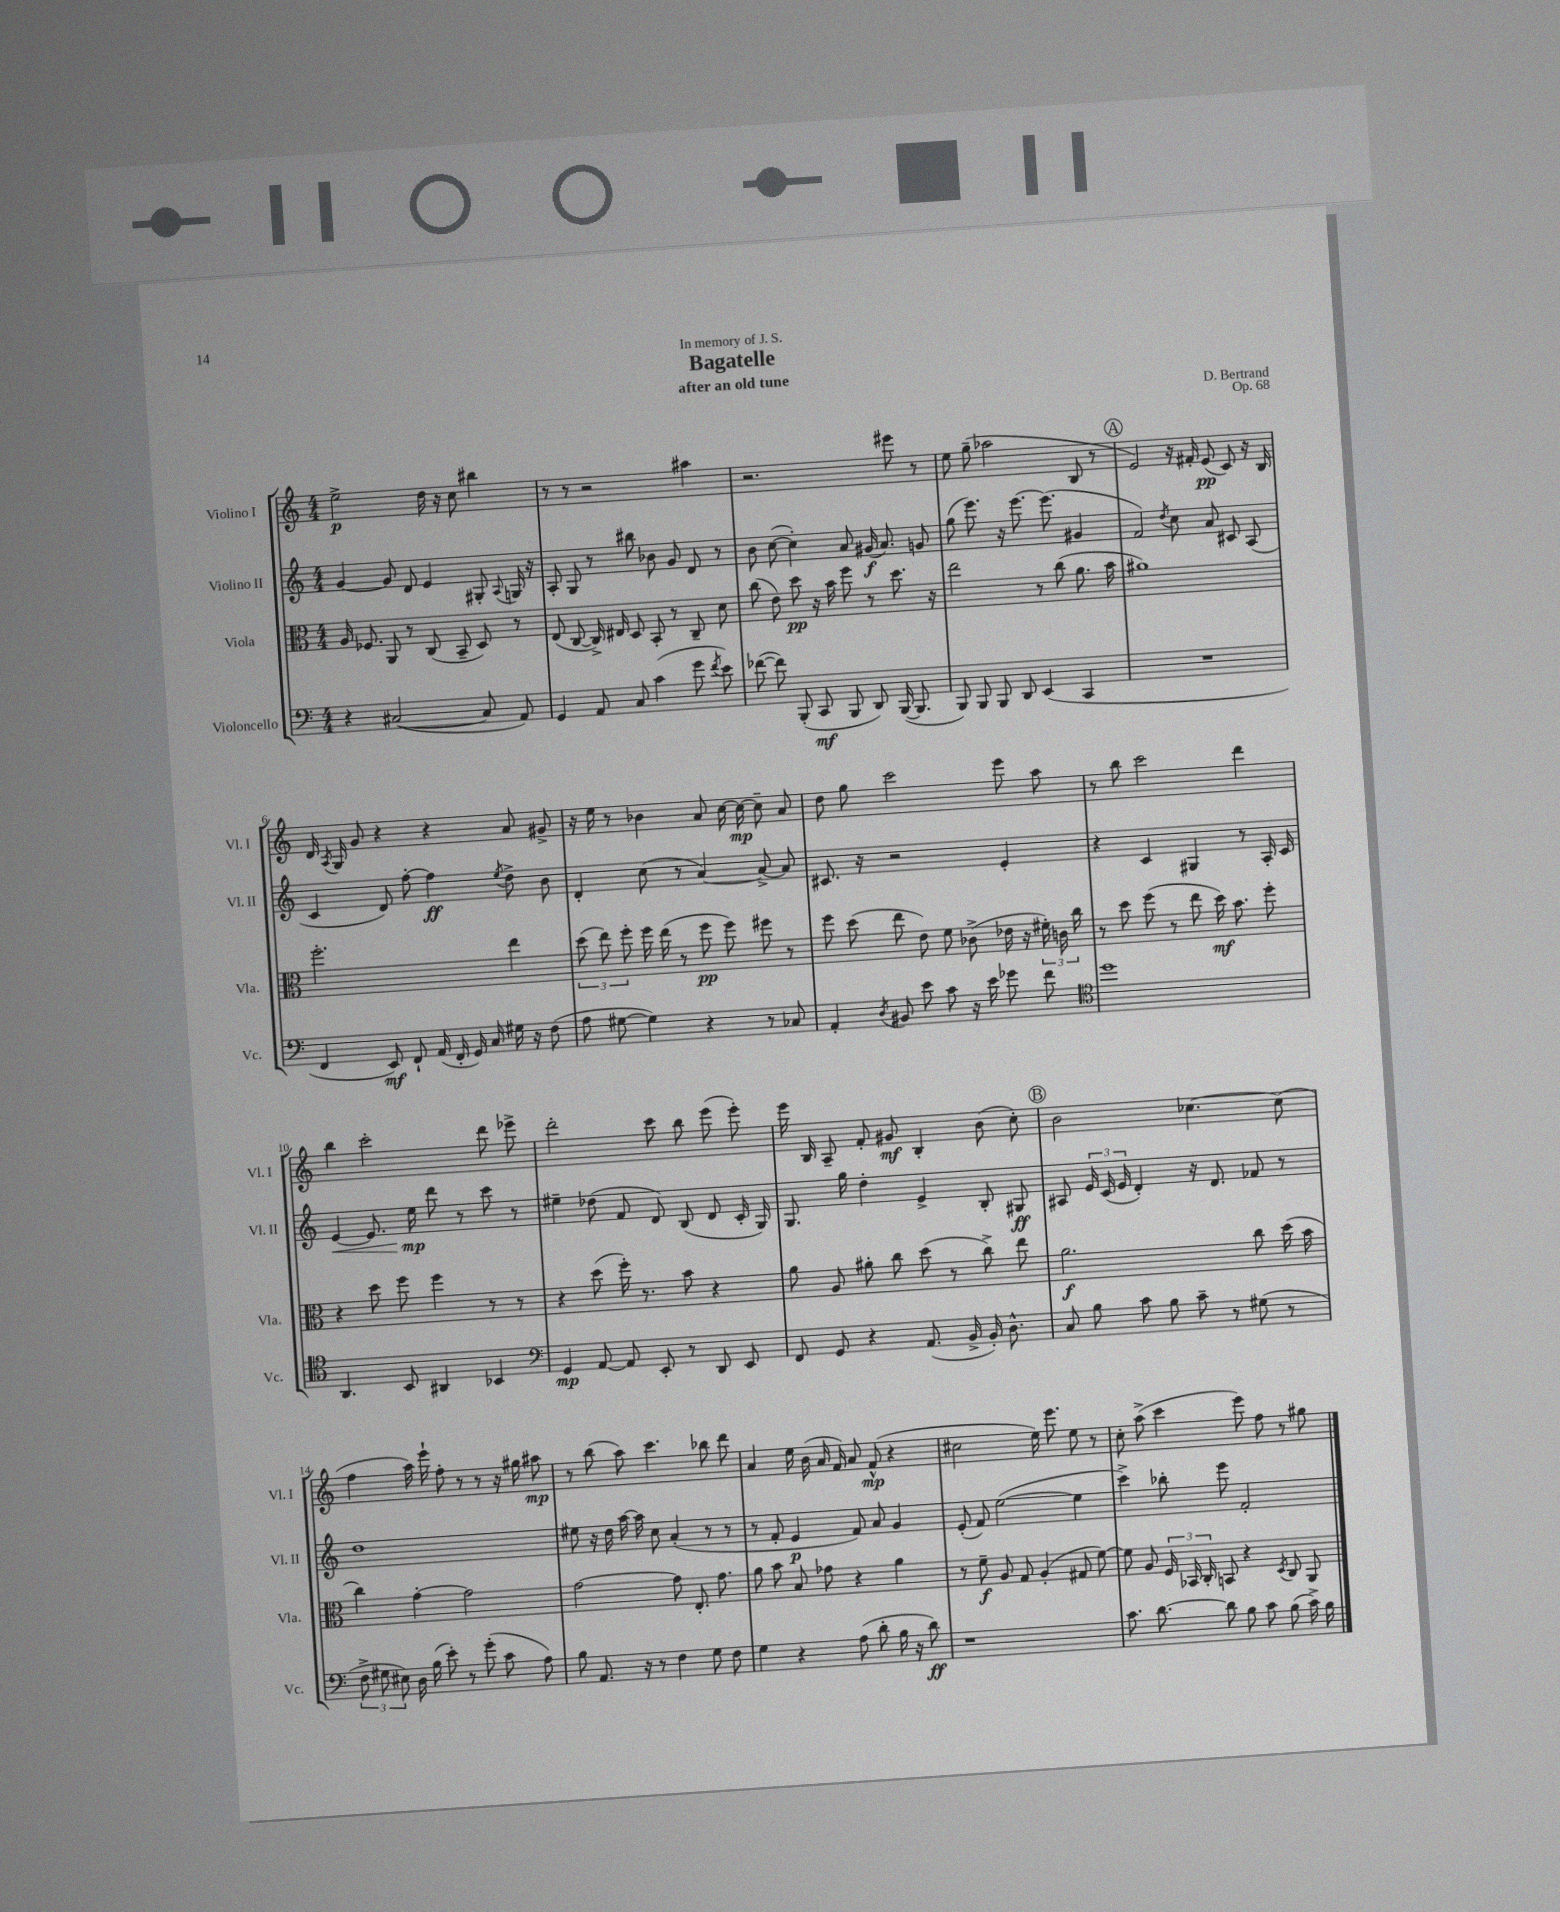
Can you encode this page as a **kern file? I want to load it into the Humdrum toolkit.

**kern	**dynam	**kern	**dynam	**kern	**dynam	**kern	**dynam
*part4	*part4	*part3	*part3	*part2	*part2	*part1	*part1
*staff4	*staff4	*staff3	*staff3	*staff2	*staff2	*staff1	*staff1
*I"Violoncello	*	*I"Viola	*	*I"Violino II	*	*I"Violino I	*
*I'Vc.	*	*I'Vla.	*	*I'Vl. II	*	*I'Vl. I	*
*clefF4	*	*clefC3	*	*clefG2	*	*clefG2	*
*k[]	*	*k[]	*	*k[]	*	*k[]	*
*M4/4	*	*M4/4	*	*M4/4	*	*M4/4	*
=1	=1	=1	=1	=1	=1	=1	=1
4r	.	16A/	.	[4g/	.	2ee^\	p
.	.	8.F-X/	.	.	.	.	.
([2C#X/	.	8AA/	.	8g/]	.	.	.
.	.	8r	.	8d/	.	.	.
.	.	(8C/	.	4e/	.	16dd\	.
.	.	.	.	.	.	16r	.
.	.	8BB~/	.	.	.	8cc\	.
8C#/]	.	8D/)	.	8G#X'/	.	4bb#X\	.
.	.	.	.	8qqA/	.	.	.
8AA/)	.	8r	.	16Gn/	.	.	.
.	.	.	.	16r	.	.	.
=2	=2	=2	=2	=2	=2	=2	=2
4GG/	.	(8E/	.	8A'/	.	8r	.
.	.	[8C/	.	8G/	.	8r	.
8AA/	.	16C^/])	.	8r	.	2r	.
.	.	16E#X/	.	.	.	.	.
8C/	.	8D/	.	8bb#X\	.	.	.
(4c\	.	8BB'/	.	8b-X\	.	.	.
.	.	8r	.	8g/	.	.	.
8g\	.	8C~/	.	8d/	.	4aa#X\	.
8qf/	.	.	.	.	.	.	.
8e\)	.	8d\	.	8r	.	.	.
=3	=3	=3	=3	=3	=3	=3	=3
([8f-X\	.	(8cc\	.	8b\	.	2.r	.
8f-\])	.	8e\)	.	([8cc\	.	.	.
(8BBB'/	.	8dd\	pp	4cc'\])	.	.	.
8CC/	mf	16r	.	.	.	.	.
.	.	16b\	.	.	.	.	.
8BBB/	.	8ff\	.	8a/	.	.	.
8DD/)	.	8r	.	(16g#X/	f	.	.
.	.	.	.	8.a/)	.	.	.
([16BBB/	.	8.dd\	.	.	.	8eee#X\	.
8.BBB/]	.	.	.	.	.	.	.
.	.	.	.	8gn/	.	8r	.
.	.	16r	.	.	.	.	.
=4	=4	=4	=4	=4	=4	=4	=4
8BBB/)	.	2ee\	.	(8gg\	.	8ee\	.
8BBB/	.	.	.	8.eee\)	.	(8gg~\	.
8BBB/	.	.	.	.	.	2aa-X\	.
.	.	.	.	16r	.	.	.
8DD/	.	.	.	[8.eee\	.	.	.
(4EE/	.	8r	.	.	.	.	.
.	.	.	.	(8.eee\]	.	.	.
.	.	(8cc\	.	.	.	.	.
4CC/	.	8.a\	.	4g#X/	.	8B/	.
.	.	.	.	.	.	8r	.
.	.	16b\	.	.	.	.	.
!!LO:REH:place=s1:t=A
=5	=5	=5	=5	=5	=5	=5	=5
1r	.	1a#X)	.	2f/)	.	2e/)	.
.	.	.	.	8qdd/	.	.	.
.	.	.	.	8cc\	.	16r	.
.	.	.	.	.	.	16f#X'/	.
.	.	.	.	8a/	.	(8e/	pp
.	.	.	.	8c#X/	.	8c/)	.
.	.	.	.	(8A/	.	16r	.
.	.	.	.	.	.	16B/	.
!!LO:LB:g=z
=6	=6	=6	=6	=6	=6	=6	=6
4FF/	.	2.ff'\	.	4c/	.	16d/	.
.	.	.	.	.	.	8qA/	.
.	.	.	.	.	.	16G/	.
.	.	.	.	.	.	8g/	.
8EE/)	mf	.	.	8d/)	.	4r	.
8FF`/	.	.	.	[8ff'\	.	.	.
(16AA/	.	.	.	4ff\]	ff	4r	.
16FF'/	.	.	.	.	.	.	.
16GG/)	.	.	.	.	.	.	.
16C/	.	.	.	.	.	.	.
.	.	.	.	8qee/	.	.	.
16G#X\	.	4ee\	.	8dd^\	.	8a/	.
16r	.	.	.	.	.	.	.
(8F\	.	.	.	8b\	.	8g#X^/	.
=7	=7	=7	=7	=7	=7	=7	=7
8A\	.	(12dd\	.	4d'/	.	16r	.
.	.	.	.	.	.	16ee\	.
.	.	12ee\)	.	.	.	.	.
[8G#X\	.	.	.	.	.	8r	.
.	.	12ff'\	.	.	.	.	.
4G#\])	.	16ff\	.	(8cc\	.	4b-X\	.
.	.	(16ee\	.	.	.	.	.
.	.	8r	.	8r	.	.	.
4r	.	8ff\	pp	[4a/)	.	8a/	.
.	.	8ff\)	.	.	.	[16cc\	.
.	.	.	.	.	.	16cc\_	mp
8r	.	8ff#X\	.	8a^/_	.	8cc~\]	.
8C-X/	.	8r	.	8a/]	.	8a/	.
=8	=8	=8	=8	=8	=8	=8	=8
4AA'/	.	8ff\	.	8.c#X/	.	8dd\	.
.	.	(8dd\	.	.	.	8gg\	.
.	.	.	.	16r	.	.	.
8qD/	.	.	.	.	.	.	.
8BB#X/	.	8ee\	.	2r	.	2ccc\	.
8e\	.	8e\)	.	.	.	.	.
8c\	.	8f\	.	.	.	.	.
16r	.	(8c-X^\	.	.	.	.	.
16e\	.	.	.	.	.	.	.
8g-X\	.	16e-X\	.	4e'/	.	8eee\	.
.	.	16r	.	.	.	.	.
8f\	.	24f#X'\)	.	.	.	8aa\	.
.	.	24cn\	.	.	.	.	.
.	.	24cc\	.	.	.	.	.
=9	=9	=9	=9	=9	=9	=9	=9
*clefC4	*	*	*	*	*	*	*
1dd	.	8r	.	4r	.	8r	.
.	.	8dd\	.	.	.	8bb\	.
.	.	(8ff\	.	4c/	.	2ccc\	.
.	.	8r	.	.	.	.	.
.	.	8ee\	.	4G#X/	.	.	.
.	.	16dd\)	mf	.	.	.	.
.	.	8.b\	.	.	.	.	.
.	.	.	.	8r	.	4ddd\	.
.	.	8ff'\	.	16A'/	.	.	.
.	.	.	.	16c/	.	.	.
!!LO:LB:g=z
=10	=10	=10	=10	=10	=10	=10	=10
!	!	!	!	!	!LO:HP:b	!	!
4.AA/	.	4r	.	[4e/	<	4bb\	.
.	.	8dd\	.	8.e/]	.	2ccc'\	.
8BB/	.	8ff\	.	.	.	.	.
.	.	.	.	16ee\	mp	.	.
4AA#X/	.	4ff\	.	8ddd\	[	.	.
.	.	.	.	8r	.	.	.
4BB-X/	.	8r	.	8ccc\	.	8ddd\	.
.	.	8r	.	8r	.	8eee-X^\	.
=11	=11	=11	=11	=11	=11	=11	=11
*clefF4	*	*	*	*	*	*	*
4GG/	mp	4r	.	4ee#X~\	.	2ddd'\	.
[8AA/	.	(8dd\	.	(8dd-X\	.	.	.
8AA/]	.	16ff'\)	.	8f/	.	.	.
.	.	8.r	.	.	.	.	.
8EE'/	.	.	.	8d/)	.	8ccc\	.
8r	.	8b\	.	(8B/	.	8bb\	.
8DD/	.	4r	.	8d/	.	(8eee\	.
8EE/	.	.	.	16c'/	.	8eee'\)	.
.	.	.	.	16G/)	.	.	.
=12	=12	=12	=12	=12	=12	=12	=12
8FF/	.	8a\	.	8.G/	.	16eee\	.
.	.	.	.	.	.	16B/	.
8GG/	.	8A/	.	.	.	8A~/	.
.	.	.	.	16gg\	.	.	.
4r	.	8a#X'\	.	4dd'\	.	8f'/	.
.	.	8cc\	.	.	.	8g#X/	mf
(8.AA/	.	(8dd\	.	4e^/	.	4B'/	.
.	.	8r	.	.	.	.	.
16BB^/	.	.	.	.	.	.	.
16BB'/)	.	8cc^\)	.	8B'/	.	(8b\	.
8.D^^\	.	.	.	.	.	.	.
.	.	8ee\	.	8G#X/	ff	8cc'\)	.
!!LO:REH:place=s1:t=B
=13	=13	=13	=13	=13	=13	=13	=13
8C/	.	2.a\	f	8A#X/	.	2b\	.
8B\	.	.	.	24e/	.	.	.
.	.	.	.	(24c/	.	.	.
.	.	.	.	24e/	.	.	.
8c\	.	.	.	4d'/)	.	.	.
8B\	.	.	.	.	.	.	.
8c~\	.	.	.	16r	.	[4.cc-X\	.
.	.	.	.	8.d/	.	.	.
8r	.	.	.	.	.	.	.
(8G#X\	.	8cc\	.	8f-X/	.	.	.
8r	.	(16dd\	.	8r	.	(8cc-\]	.
.	.	16b\	.	.	.	.	.
!!LO:LB:g=z
=14	=14	=14	=14	=14	=14	=14	=14
12F^\	.	4cc\)	.	1dd	.	4ff\	.
12G#X\	.	.	.	.	.	.	.
12E#X\)	.	.	.	.	.	.	.
16D\	.	[4g'\	.	.	.	16aa\)	.
(16B\	.	.	.	.	.	16eee`\	.
8e'\)	.	.	.	.	.	8ff'\	.
8r	.	2g\]	.	.	.	8r	.
(8g'\	.	.	.	.	.	8r	.
8c\	.	.	.	.	.	16r	.
.	.	.	.	.	.	16gg#X\	.
8A\)	.	.	.	.	.	8aa#X\	mp
=15	=15	=15	=15	=15	=15	=15	=15
8B\	.	[2g\	.	8ee#X\	.	8r	.
8.AA/	.	.	.	16r	.	(8bb\	.
.	.	.	.	16dd\	.	.	.
.	.	.	.	[16aa\	.	8aa\)	.
16r	.	.	.	16aa\]	.	.	.
8r	.	.	.	8cc\	.	4.ccc\	.
4F\	.	8g\]	.	(4a'/	.	.	.
.	.	8.E'/	.	.	.	.	.
8G\	.	.	.	8r	.	8bb-X\	.
.	.	8.g\	.	.	.	.	.
8F\	.	.	.	8r	.	8ddd\	.
=16	=16	=16	=16	=16	=16	=16	=16
4G\	.	8a\	.	8r	.	4a/	.
.	.	8b\	.	8f'/	.	.	.
4r	.	8B/	.	4e/	p	16ee\	.
.	.	.	.	.	.	(16b\	.
.	.	8g-X\	.	.	.	16a/	.
.	.	.	.	.	.	16f/)	.
(8A\	.	4r	.	8f/)	.	8a/	.
8d'\	.	.	.	8a/	.	(8f^^/	mp
16B\	.	4a\	.	4g/	.	4r	.
16r	.	.	.	.	.	.	.
8d\)	ff	.	.	.	.	.	.
=17	=17	=17	=17	=17	=17	=17	=17
1r	.	8r	.	(8e'/	.	2cc#X\	.
.	.	8f~\	f	8f/)	.	.	.
.	.	8A/	.	([2ee\	.	.	.
.	.	8G/	.	.	.	.	.
.	.	(4A'/	.	.	.	16ee\)	.
.	.	.	.	.	.	8.eee\	.
.	.	8G#X/	.	4ee\]	.	8ee\	.
.	.	[8f\)	.	.	.	8r	.
=18	=18	=18	=18	=18	=18	=18	=18
8.c\	.	8f\]	.	4ccc^\)	.	8cc'\	.
.	.	8A/	.	.	.	(8aa^\	.
[8.d\	.	.	.	.	.	.	.
.	.	24F/	.	8bb-X'\	.	4ccc\	.
.	.	24BB-X/	.	.	.	.	.
.	.	24C'/	.	.	.	.	.
8d\]	.	8BBn/	.	8eee\	.	.	.
8B\	.	4r	.	2f'/	.	8eee\)	.
8c\	.	.	.	.	.	8ff\	.
.	.	8qD/	.	.	.	.	.
(8B\	.	8C/	.	.	.	8r	.
16c^\)	.	8AA/	.	.	.	8gg#X\	.
16B\	.	.	.	.	.	.	.
==	==	==	==	==	==	==	==
*-	*-	*-	*-	*-	*-	*-	*-
